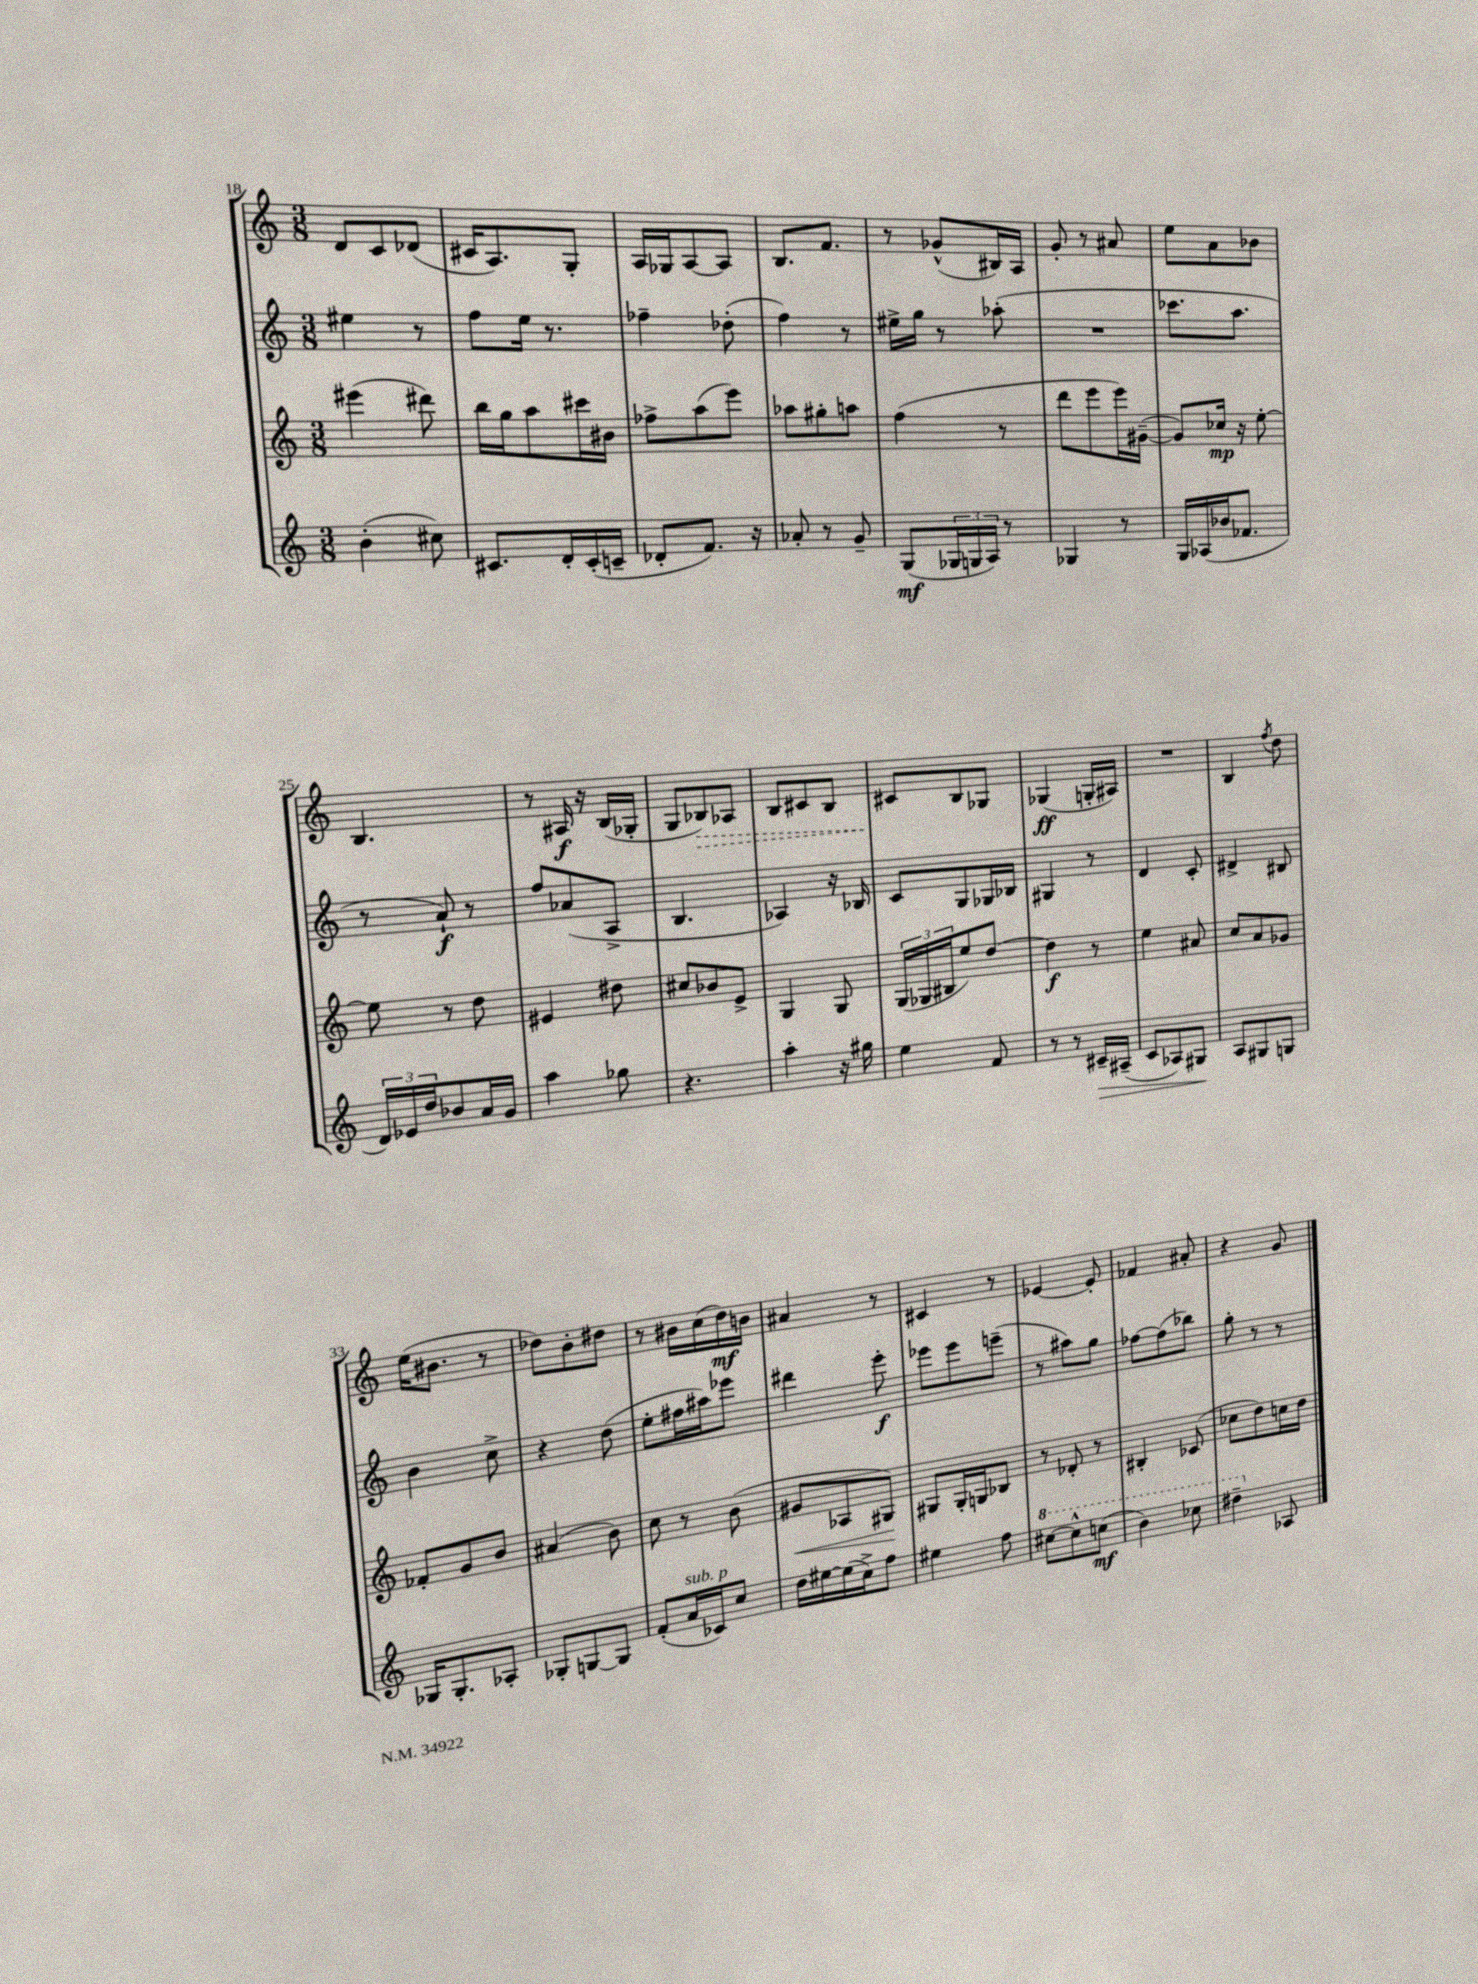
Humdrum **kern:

**kern	**dynam	**kern	**dynam	**kern	**dynam	**kern	**dynam
*part4	*part4	*part3	*part3	*part2	*part2	*part1	*part1
*staff4	*staff4	*staff3	*staff3	*staff2	*staff2	*staff1	*staff1
*clefG2	*	*clefG2	*	*clefG2	*	*clefG2	*
*k[]	*	*k[]	*	*k[]	*	*k[]	*
*M3/8	*	*M3/8	*	*M3/8	*	*M3/8	*
=18	=18	=18	=18	=18	=18	=18	=18
(4b'\	.	(4eee#X\	.	4ee#X\	.	8d/L	.
.	.	.	.	.	.	8c/	.
8cc#X\)	.	8ddd#X\)	.	8r	.	(8d-X/J	.
=19	=19	=19	=19	=19	=19	=19	=19
8.c#X/L	.	16bb\LL	.	8ff\L	.	16c#X/KL	.
.	.	16gg\J	.	.	.	8.A/)	.
.	.	8aa\	.	16ee\Jk	.	.	.
16d'/L	.	.	.	8.r	.	.	.
(16c#'/	.	16ccc#X\L	.	.	.	8G'/J	.
16cn~/JJ	.	16b#X\JJ	.	.	.	.	.
=20	=20	=20	=20	=20	=20	=20	=20
8d-X'/L	.	8ff-X^\L	.	4ff-X~\	.	16A/LL	.
.	.	.	.	.	.	16G-X/J	.
8.f/J)	.	(8aa\	.	.	.	[8A/	.
.	.	8eee\J)	.	(8dd-X'\	.	8A/J]	.
16r	.	.	.	.	.	.	.
=21	=21	=21	=21	=21	=21	=21	=21
8a-X'/	.	8aa-X\L	.	4ff\)	.	8.B/L	.
8r	.	8gg#X'\	.	.	.	.	.
.	.	.	.	.	.	8.f/J	.
8g~/	.	8aan\J	.	8r	.	.	.
=22	=22	=22	=22	=22	=22	=22	=22
(8G/L	mf	(4ff\	.	16ee#X^\LL	.	8r	.
.	.	.	.	16gg\JJ	.	.	.
24G-X/L	.	.	.	8r	.	(8g-X^^/L	.
24Gn/	.	.	.	.	.	.	.
24A/JJ)	.	.	.	.	.	.	.
8r	.	8r	.	(8aa-X'\	.	16B#X/L)	.
.	.	.	.	.	.	16A/JJ	.
=23	=23	=23	=23	=23	=23	=23	=23
4G-X/	.	8ddd\L	.	4.r	.	8g'/	.
.	.	8eee\	.	.	.	8r	.
8r	.	16eee\L)	.	.	.	8a#X/	.
.	.	([16g#X~\JJ	.	.	.	.	.
=24	=24	=24	=24	=24	=24	=24	=24
16G/LL	.	8g#/L])	.	8.ccc-X\L	.	8ee\L	.
(16A-X/	.	.	.	.	.	.	.
16b-X/J	.	16cc-X/Jk	mp	.	.	8a\	.
8.f-X/J	.	16r	.	8.aa\J	.	.	.
.	.	[8ee'\	.	.	.	8b-X\J	.
!!LO:LB:g=z
=25	=25	=25	=25	=25	=25	=25	=25
24d/LL)	.	8ee\]	.	8r	.	4.B/	.
24e-X/	.	.	.	.	.	.	.
24dd/J	.	.	.	.	.	.	.
8b-X/	.	8r	.	8a`/)	f	.	.
16a/L	.	8dd\	.	8r	.	.	.
16g/JJ	.	.	.	.	.	.	.
=26	=26	=26	=26	=26	=26	=26	=26
4aa\	.	4e#X/	.	8ff/L	.	8r	.
.	.	.	.	(8a-X/	.	16A#X/	f
.	.	.	.	.	.	16r	.
8gg-X\	.	8dd#X\	.	8A^/J	.	(16B/LL	.
.	.	.	.	.	.	16G-X'/JJ	.
=27	=27	=27	=27	=27	=27	=27	=27
4.r	.	8cc#X/L	.	4.B/	.	8G/L	.
!	!	!	!	!	!	!	!LO:HP:b
.	.	8b-X/	.	.	.	8B-X/)	>
.	.	8e^/J	.	.	.	8A-X/J	.
=28	=28	=28	=28	=28	=28	=28	=28
4aa'\	.	4G/	.	4A-X/)	.	8B/L	.
.	.	.	.	.	.	8c#X/	.
16r	.	8G/	.	16r	.	8B/J	.
16gg#X\	.	.	.	16B-X/	.	.	.
=29	=29	=29	=29	=29	=29	=29	=29
4ee\	.	(24G/LL	.	8c/L	.	8c#X/L	.
.	.	24G-X/	.	.	.	.	.
.	.	24B#X/J	.	.	.	.	.
.	.	8ee/)	.	8G/	.	8B/	]
8f/	.	[8dd/J	.	16G-X/L	.	8G-X/J	.
.	.	.	.	16B-X/JJ	.	.	.
=30	=30	=30	=30	=30	=30	=30	=30
8r	.	4dd\]	f	4G#X/	.	(4G-X/	ff
8r	.	.	.	.	.	.	.
!	!LO:HP:b	!	!	!	!	!	!
16c#X~/LL	>	8r	.	8r	.	16Gn'/LL	.
(16A#X~/JJ	.	.	.	.	.	16A#X/JJ)	.
=31	=31	=31	=31	=31	=31	=31	=31
8c/L	.	4ee\	.	4d/	.	4.r	.
8A-X/)	.	.	.	.	.	.	.
8G#X/J	.	8a#X/	.	8c'/	.	.	.
.	]	.	.	.	.	.	.
=32	=32	=32	=32	=32	=32	=32	=32
8A/L	.	8cc/L	.	4d#X^/	.	4B/	.
8G#X/	.	8a/	.	.	.	.	.
.	.	.	.	.	.	8qff/	.
8Gn/J	.	8g-X/J	.	8B#X/	.	8dd\	.
!!LO:LB:g=z
=33	=33	=33	=33	=33	=33	=33	=33
16G-X/KL	.	8f-X'/L	.	4b\	.	(16ee\KL	.
8.G-'/	.	.	.	.	.	8.b#X\J	.
.	.	8g/	.	.	.	.	.
8A-X'/J	.	8b/J	.	8cc^\	.	8r	.
=34	=34	=34	=34	=34	=34	=34	=34
8G-X'/L	.	(4a#X/	.	4r	.	8dd-X\L)	.
[8Gn/	.	.	.	.	.	8b'\	.
8G/J]	.	8b\)	.	(8dd\	.	8dd#X\J	.
=35	=35	=35	=35	=35	=35	=35	=35
(8f'/L	.	8cc\	.	8ee'\L	.	8r	.
!LO:TX:a:i:t=sub. p	!	!	!	!	!	!	!
16a/L	.	8r	.	16ff#X\L	.	16b#X\LL	.
16c-X/J)	.	.	.	16aa#X\J)	.	(16cc\	.
8cc/J	.	(8b\	.	8eee-X\J	.	16dd\)	mf
.	.	.	.	.	.	16bn\JJ	.
=36	=36	=36	=36	=36	=36	=36	=36
!	!	!	!LO:HP:b	!	!	!	!
16dd\LL	.	8g#X/L	<	4ddd#X\	.	4a#X/	.
[16ee#X\	.	.	.	.	.	.	.
(16ee#\]	.	8A-X/	.	.	.	.	.
16cc^\J)	.	.	.	.	.	.	.
8ff\J	.	8G#X/J)	.	8eee'\	f	8r	.
.	.	.	[	.	.	.	.
=37	=37	=37	=37	=37	=37	=37	=37
4ee#X\	.	8G#X/L	.	8eee-X\L	.	4c#X/	.
.	.	16G#'/L	.	8eee-\	.	.	.
.	.	16Gn/J	.	.	.	.	.
8ff\	.	8B-X/J	.	(8eeen~\J	.	8r	.
=38	=38	=38	=38	=38	=38	=38	=38
*8va	*	*	*	*	*	*	*
[8ccc#X\L	.	8r	.	8r	.	[4e-X/	.
8ccc#^^\]	.	8d-X'/	.	8aa#X\L)	.	.	.
(8cccn\J	mf	8r	.	8gg\J	.	8e-'/]	.
=39	=39	=39	=39	=39	=39	=39	=39
4bb\)	.	4B#X'/	.	[8ff-X\L	.	4f-X/	.
.	.	.	.	(8ff-\]	.	.	.
8ccc-X\	.	(8c-X/	.	8bb-X\J)	.	8a#X'/	.
=40	=40	=40	=40	=40	=40	=40	=40
4ddd#X~\	.	8cc-X\L	.	8gg'\	.	4r	.
.	.	8dd\)	.	8r	.	.	.
*X8va	*	*	*	*	*	*	*
8A-X/	.	16ccn\L	.	8r	.	8g/	.
.	.	16dd\JJ	.	.	.	.	.
==	==	==	==	==	==	==	==
*-	*-	*-	*-	*-	*-	*-	*-
